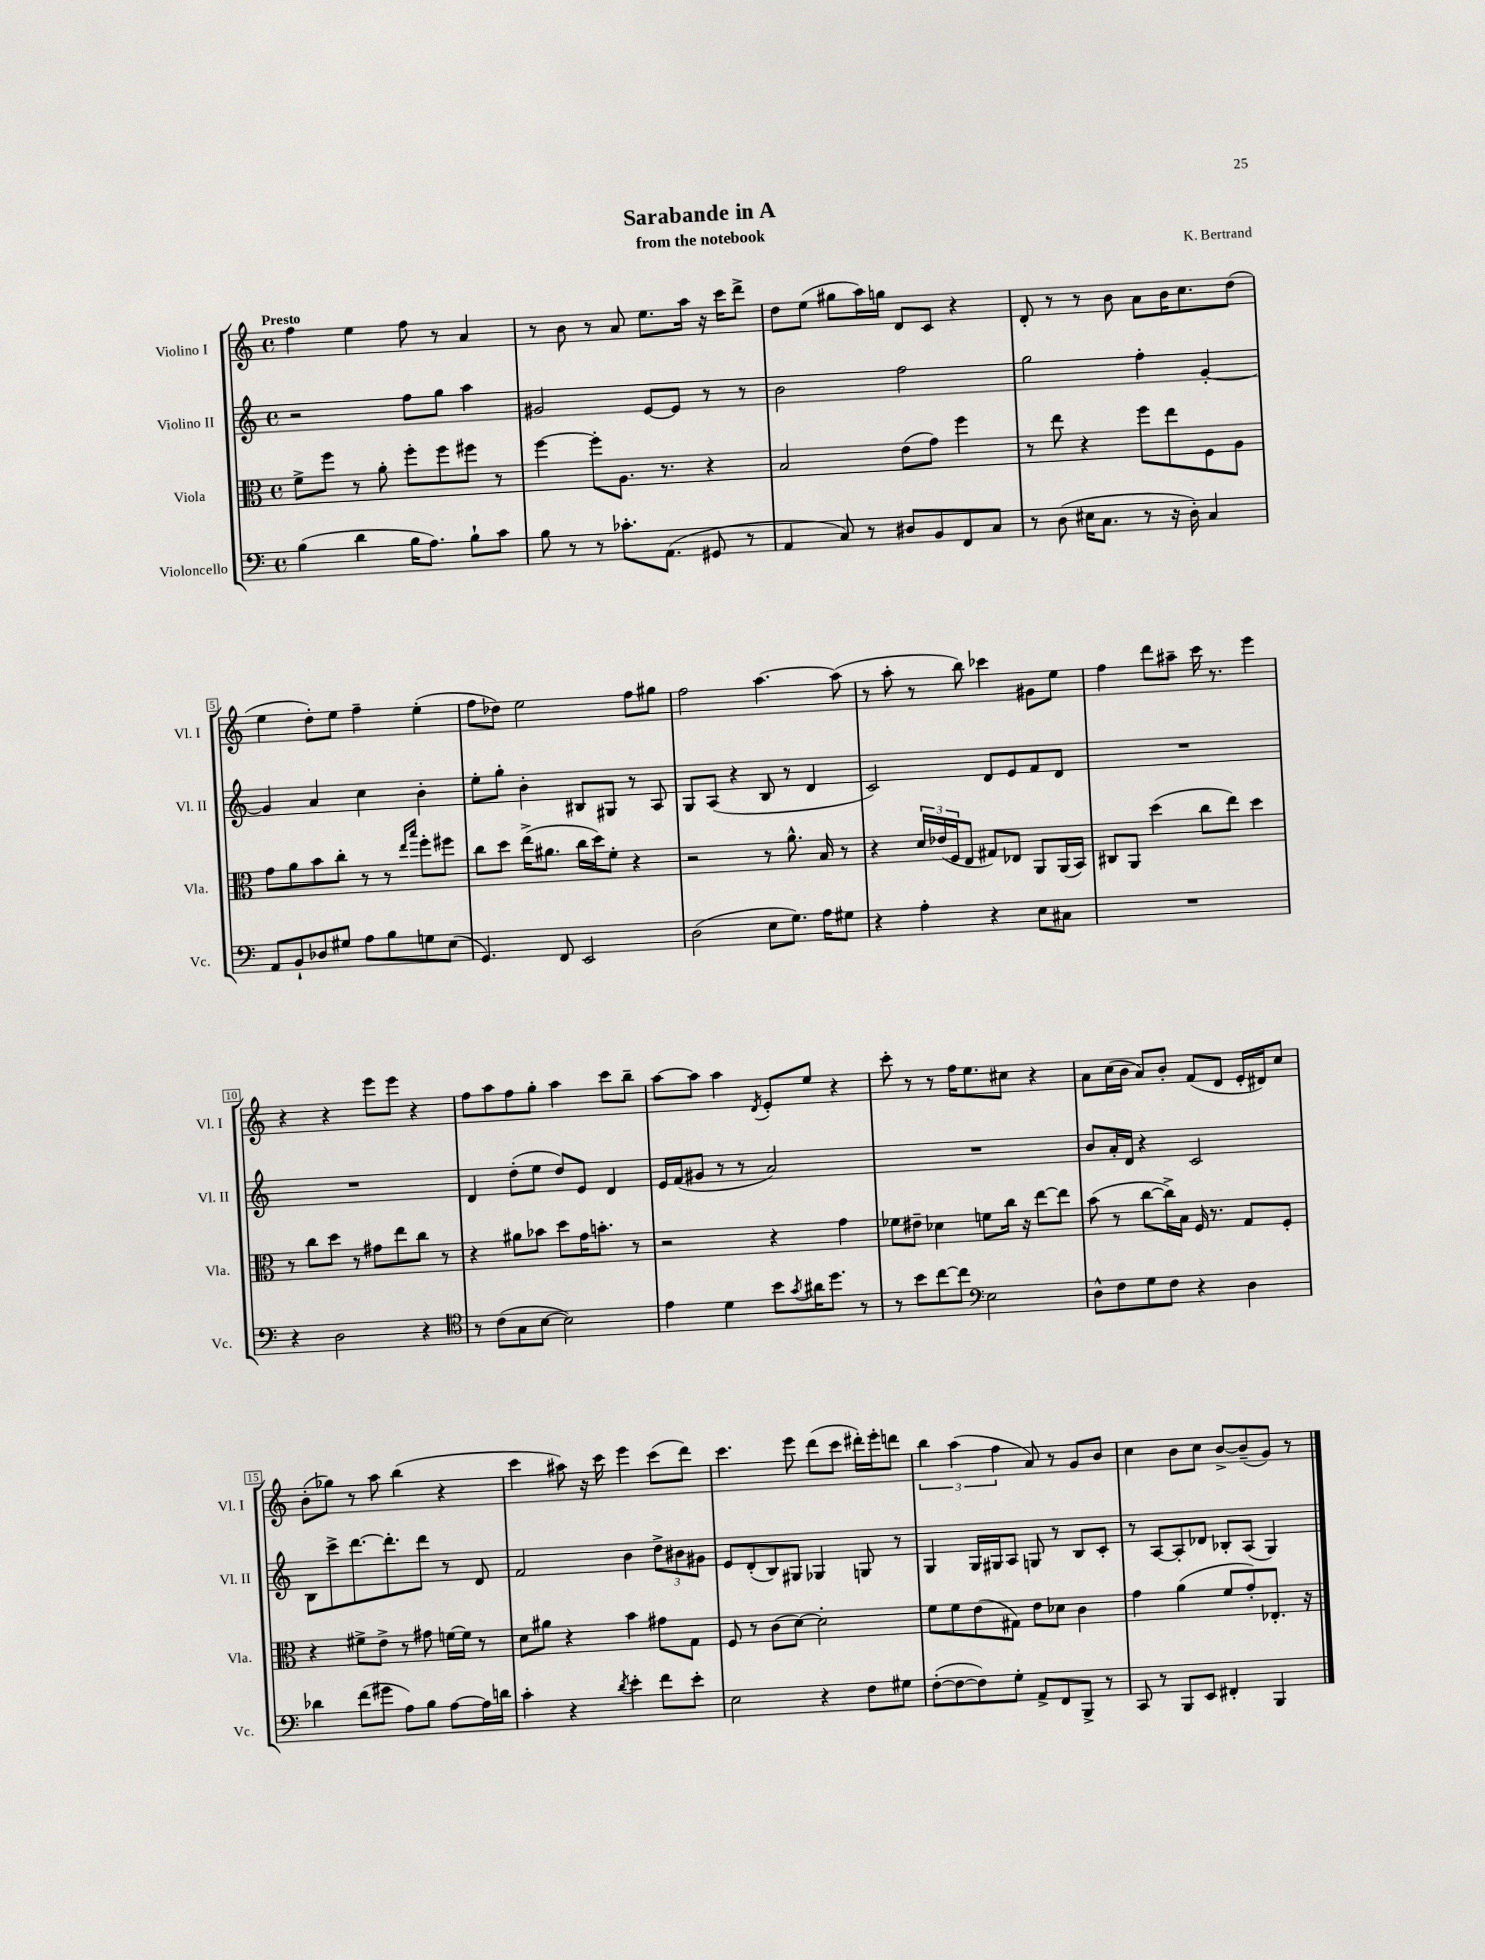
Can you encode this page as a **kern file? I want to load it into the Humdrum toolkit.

**kern	**kern	**kern	**kern
*staff4	*staff3	*staff2	*staff1
*clefF4	*clefC3	*clefG2	*clefG2
*k[]	*k[]	*k[]	*k[]
*M4/4	*M4/4	*M4/4	*M4/4
*met(c)	*met(c)	*met(c)	*met(c)
(4B	8f^	2r	4ff
.	8ff	.	.
4d	8r	.	4ee
.	8a'	.	.
16B	8ff'	8ff	8ff
8.A)	.	.	.
.	8ff	8gg	8r
8B`	8ff#	4aa	4a
8c	8r	.	.
=	=	=	=
8B	[4ff	2g#	8r
8r	.	.	8b
8r	8ff']	.	8r
8.c-'	8.A	.	8a
.	.	[8e	8.ee
(8.AA	8.r	.	.
.	.	8e]	.
.	.	.	16aa
8GG#	4r	8r	16r
.	.	.	16ccc
8r	.	8r	8ddd^
=	=	=	=
4AA	2B	2b	8dd
.	.	.	(8ee
8C)	.	.	8gg#
8r	.	.	16aa)
.	.	.	16gg
8D#	(8e	2ff	8d
8BB	8g)	.	8c
8FF	4ff	.	4r
8C	.	.	.
=	=	=	=
8r	8r	2gg	8d'
(8D	8ee	.	8r
16E#	4r	.	8r
8.C	.	.	.
.	.	.	8b
8r	8ff	4ff'	8a
16r	8ee	.	16b
16D')	.	.	8.cc
4C	8F	[4g'	.
.	8A	.	(8dd
=	=	=	=
8AA	8g	4g]	4ee
8BB`	8a	.	.
8D-	8b	4a	8dd')
8G#	8cc'	.	8ee
8A	8r	4cc	4ff~
8B	8r	.	.
.	16qqee	.	.
.	16qqbb	.	.
8G	8ff'	4b'	(4ee'
(8E	8ff#	.	.
=	=	=	=
4.GG)	8cc	8ee'	8ff
.	8dd	8gg'	8dd-)
.	(16ee^	4b'	2ee
.	8.a#	.	.
8FF	.	.	.
2EE	16cc	8B#	.
.	16dd)	.	.
.	8f'	8G#	.
.	4r	8r	8ff
.	.	8A	8gg#
=	=	=	=
(2D	2r	8G	2ff
.	.	(8A	.
.	.	4r	.
8E	8r	8B	[4.aa
8.G)	8.a^^	8r	.
.	.	4d	.
16A	16B	.	.
8G#	8r	.	(8aa]
=	=	=	=
4r	4r	2c)	8r
.	.	.	8aa'
4A'	24d	.	8r
.	(24e-	.	.
.	24F	.	.
.	8E	.	8bb)
4r	8G#)	8d	4ccc-
.	8E-	8e	.
8E	8AA	8f	8g#
8C#	(16AA	8d	8ee
.	16BB)	.	.
=	=	=	=
1r	8C#	1r	4ff
.	8AA	.	.
.	(4dd	.	8ddd
.	.	.	8aa#~
.	8cc	.	16ccc
.	.	.	8.r
.	8ee)	.	.
.	4dd	.	4eee
=	=	=	=
4r	8r	1r	4r
.	8cc	.	.
2D	8dd	.	4r
.	8r	.	.
.	8g#	.	8eee
.	8ee	.	8eee
4r	8cc	.	4r
.	8r	.	.
=	=	=	=
*clefC4	*	*	*
8r	4r	4d	8ff
(8c	.	.	8aa
8G	8a#	(8dd'	8ff
[8B	8b-	8ee	8gg'
2B])	8dd	8dd)	4aa
.	16g	8e	.
.	8.b'	.	.
.	.	4d	8ccc
.	8r	.	8bb~
=	=	=	=
4e	2r	16e	[8aa
.	.	(16f	.
.	.	8g#	8aa]
4d	.	8r	4aa
.	.	8r	.
.	.	.	8qd
8b	4r	2a)	8e'
8qg	.	.	.
16a#	.	.	8ee
8.dd	.	.	.
.	4g	.	4r
8r	.	.	.
=	=	=	=
8r	8f-	1r	8ccc'
8b	8e#~	.	8r
[8cc	4d-	.	8r
8cc]	.	.	16ff
.	.	.	8.ee
*clefF4	*	*	*
2E	8f	.	.
.	16cc	.	8cc#
.	16r	.	.
.	[8ee	.	4r
.	8ee]	.	.
=	=	=	=
8D^^	(8b	8b	8a
8F	8r	16a'	(16cc
.	.	16d	16b
8G	[8cc	4r	8a)
8F	16cc^])	.	8b'
.	16B	.	.
4r	16F	2c	(8f
.	8.r	.	.
.	.	.	8d
4D	8G	.	16e'
.	.	.	16d#)
.	8F'	.	8cc
=	=	=	=
4d-	4r	8B	(8b'
.	.	8ccc^	8gg-)
(8f	8f#^	[8.ddd	8r
8g#	8e^	.	8aa
.	.	8.ddd']	.
8A)	8r	.	(4bb
8B	8g#	8ddd	.
[8A	[16f	8r	4r
.	16f]	.	.
16A]	8r	8d	.
16d	.	.	.
=	=	=	=
4c'	8d	2f	4ccc
.	8a#	.	.
4r	4r	.	8aa#)
.	.	.	16r
.	.	.	16ccc
8qd	.	.	.
4e'	4b	4b	4eee
8f	8g#	12dd^	(8ccc
.	.	12b#	.
8e'	8G	.	8ddd)
.	.	12g#	.
=	=	=	=
2E	8F	8e	4.ccc
.	8r	(8d'	.
.	(8c	8B)	.
.	[8d)	8G#	8eee
4r	2d']	4G-	(8ddd
.	.	.	8ccc
8F	.	8G	16ddd#')
.	.	.	16eee'
8G#	.	8r	8ddd
=	=	=	=
([8F'	8f	4G	6bb
8F_	8f	.	.
.	.	.	(6aa
8F])	(8e	16G	.
.	.	16G#	.
.	.	.	6ff
8G'	8G#)	8A	.
8AA^	8e	8G	8a)
8FF	8d-	8r	8r
8BBB^	4c	8B	8g
8r	.	8c'	8b
=	=	=	=
8CC	4g	8r	4cc
8r	.	[8A	.
8BBB	(4a	8A']	8b
8EE	.	8d-	8cc
4FF#'	8f	8B-'	[8b^
.	8g')	(8A	(8b~]
4BBB	8.E-'	4G)	8g)
.	.	.	8r
.	16r	.	.
==	==	==	==
*-	*-	*-	*-
